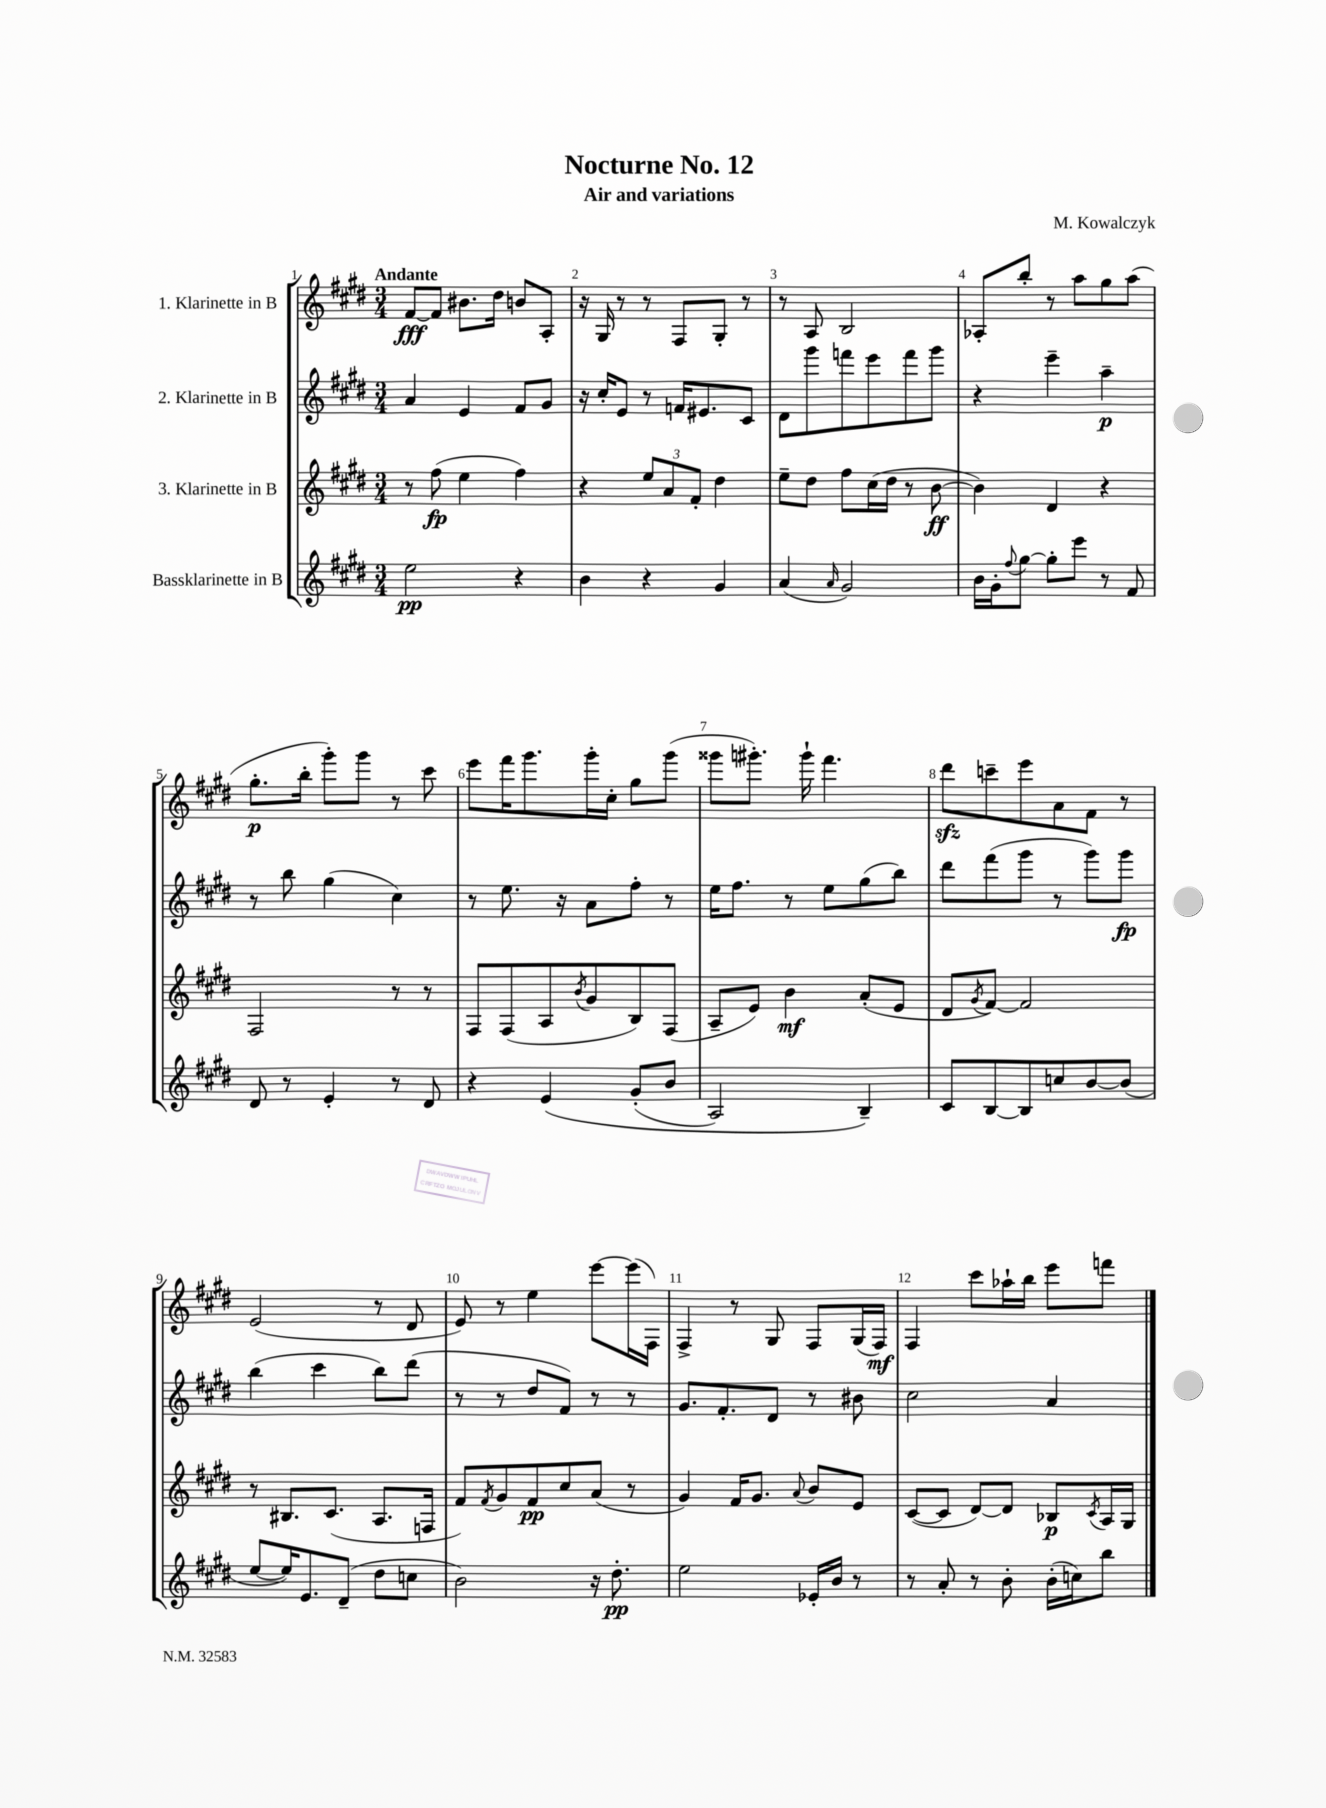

**kern	**kern	**kern	**kern
*staff4	*staff3	*staff2	*staff1
*clefG2	*clefG2	*clefG2	*clefG2
*k[f#c#g#d#]	*k[f#c#g#d#]	*k[f#c#g#d#]	*k[f#c#g#d#]
*M3/4	*M3/4	*M3/4	*M3/4
2ee	8r	4a	[8f#
.	(8ff#	.	8f#]
.	4ee	4e	8.b#
.	.	.	16dd#
4r	4ff#)	8f#	8b
.	.	8g#	8A'
=	=	=	=
4b	4r	16r	16r
.	.	16cc#'	16G#
.	.	8e	8r
4r	12ee	8r	8r
.	12a	.	.
.	.	16f	8F#
.	12f#'	.	.
.	.	8.e#	.
4g#	4dd#	.	8G#'
.	.	8c#	8r
=	=	=	=
(4a	8ee~	8d#	8r
.	8dd#	8ggg#	8A
16qqa	.	.	.
2g#)	8ff#	8fff	2B
.	(16cc#	8eee	.
.	16dd#	.	.
.	8r	8fff	.
.	[8b	8ggg#	.
=	=	=	=
16b	4b])	4r	8A-'
16g#'	.	.	.
8qqff#	.	.	.
[8gg#	.	.	8bb'
8gg#']	4d#	4eee~	8r
8eee	.	.	8aa
8r	4r	4aa~	8gg#
8f#	.	.	(8aa
=	=	=	=
8d#	2F#	8r	8.gg#'
8r	.	8bb	.
.	.	.	16bb'
4e'	.	(4gg#	8ggg#')
.	.	.	8ggg#
8r	8r	4cc#)	8r
8d#	8r	.	8ccc#
=	=	=	=
4r	8F#	8r	8eee
.	(8F#	8.ee	16fff#
.	.	.	8.ggg#
&(4e	8A	.	.
.	.	16r	.
.	8qb	.	.
.	8g#	8a	16ggg#'
.	.	.	16cc#'
(8g#'	8B)	8ff#'	8gg#
8b	(8F#	8r	(8ggg#
=	=	=	=
2A)	8A~	16ee	8ggg##
.	.	8.ff#	.
.	8e)	.	8.ggg#')
.	4b	8r	.
.	.	.	16ggg#`
.	.	8ee	4.fff#
4B~&)	(8a'	(8gg#	.
.	8e	8bb)	.
=	=	=	=
8c#	8d#	8ddd#	8ddd#
.	8qg#	.	.
[8B	[8f#)	(8fff#	8ccc~
8B]	2f#]	8ggg#	8eee
8cc	.	8r	8a
[8b	.	8ggg#)	8f#
(8b]	.	8ggg#	8r
=	=	=	=
[8ee	8r	(4bb	(2e
16ee])	8.B#	.	.
8.e	.	.	.
.	.	4ccc#	.
.	(8.c#	.	.
(8d#~	.	.	.
8dd#	8.A	8bb)	8r
8cc	.	(8ddd#	8d#
.	16F	.	.
=	=	=	=
2b)	8f#)	8r	8e)
.	8qf#	.	.
.	8g#	8r	8r
.	8f#	8dd#	4ee
.	8cc#	8f#)	.
16r	(8a	8r	[8eee
8.dd#'	.	.	.
.	8r	8r	(16eee]
.	.	.	16F#)
=	=	=	=
2ee	4g#)	8.g#	4F#^
.	.	8.f#'	.
.	16f#	.	8r
.	8.g#	.	.
.	.	8d#	8G#
.	8qqa	.	.
16e-'	8b	8r	8F#
16b	.	.	.
8r	8e	8b#	(16G#
.	.	.	16F#)
=	=	=	=
8r	([8c#	2cc#	4F#
8a'	8c#]	.	.
8r	[8d#)	.	8ccc#
8b'	8d#]	.	16aa-`
.	.	.	16bb
(16b'	8B-	4a	8eee
16cc)	.	.	.
.	8qc#	.	.
8bb	16A	.	8fff
.	16G#	.	.
==	==	==	==
*-	*-	*-	*-
